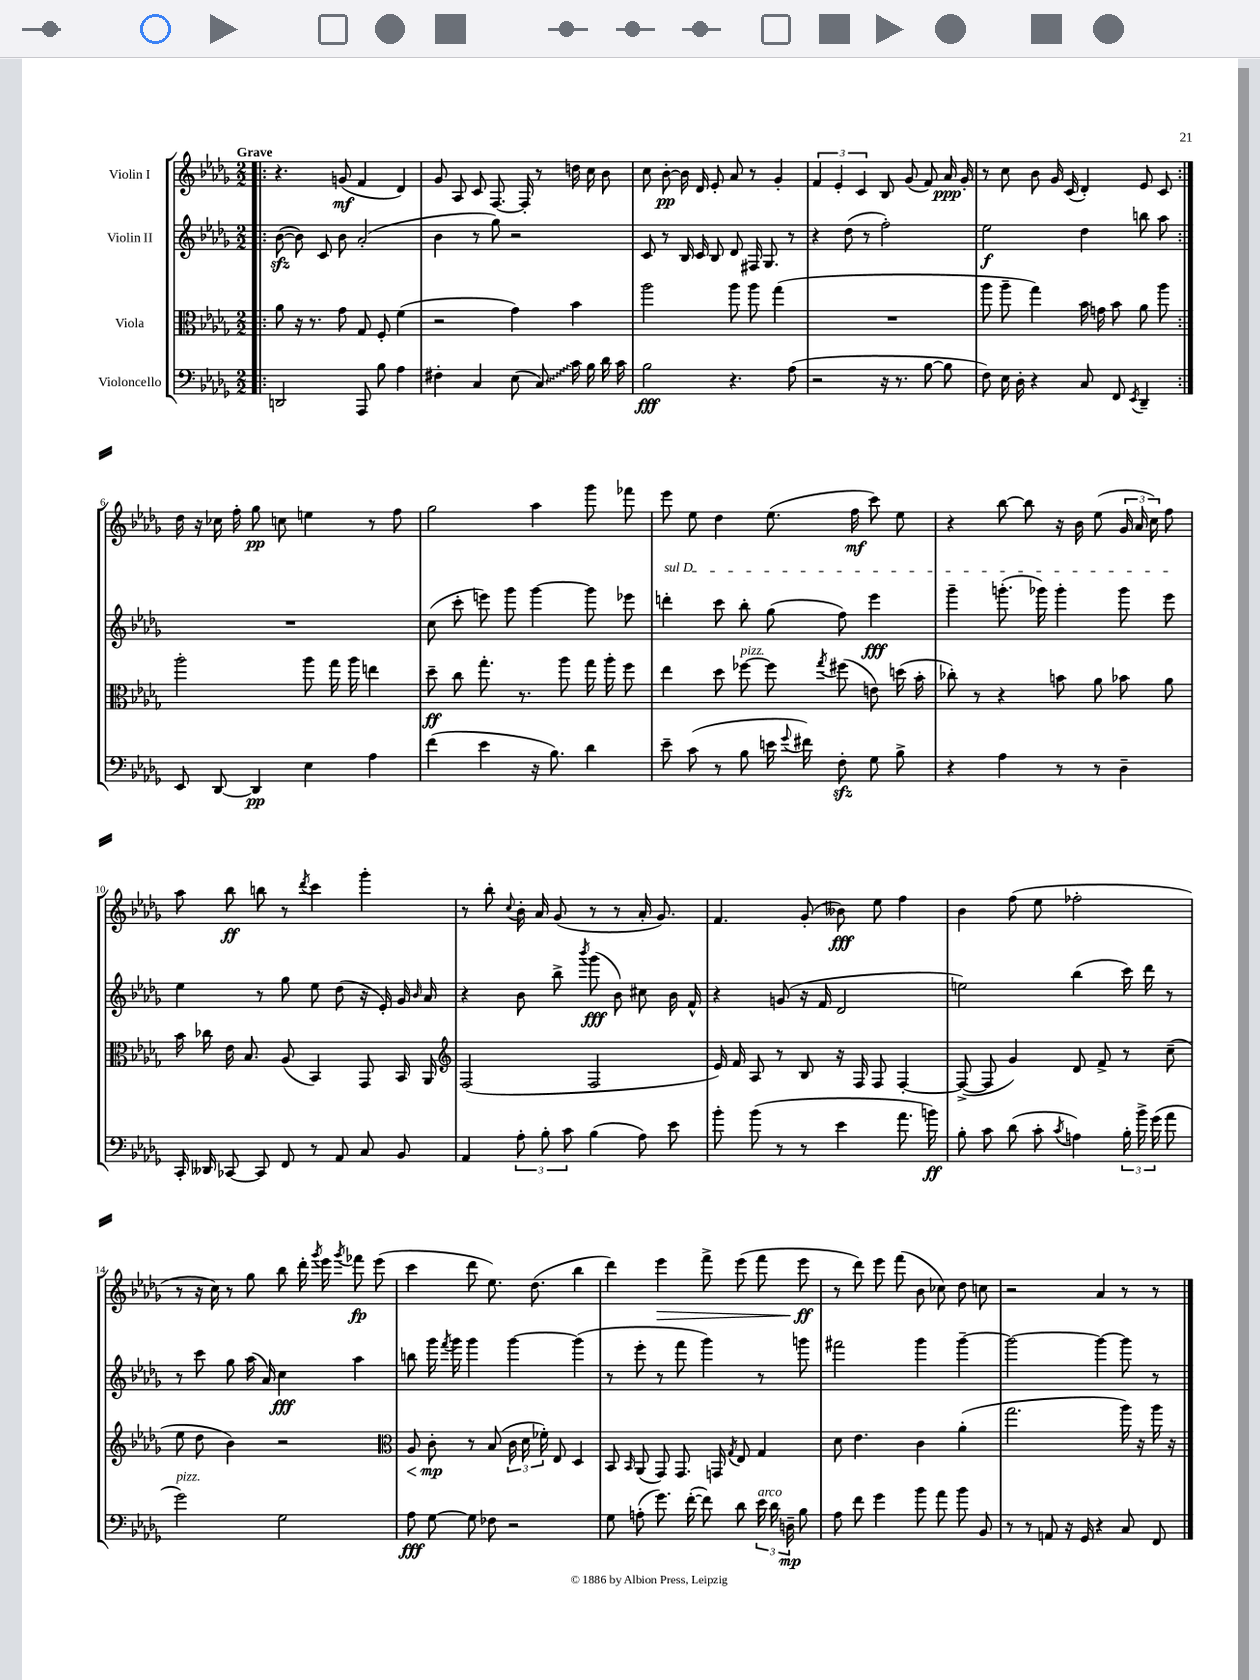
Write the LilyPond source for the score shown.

<<
\new StaffGroup <<
\new Staff = "s0" \with { instrumentName = "Violin I" } {
    \clef treble \key des \major \numericTimeSignature \time 2/2 \tempo "Grave"
    \autoBeamOff \repeat volta 2 { \bar ".|:" r4. g'8\mf( f'4 des'4) |
    ges'8 aes8 c'8 f8.~ f16-. r8 d''16 c''16 bes'8 |
    c''8 bes'8~-.\pp bes'16 des'16 ees'8-. aes'8 r8 ges'4-. |
    \tuplet 3/2 { f'4 ees'4-. c'4 } bes8 ges'8( f'8) aes'16\ppp ges'16-. |
    r8 c''8 bes'8 ges'16 c'16( des'4-.) ees'8 c'8 | }
    des''16 r16 ces''16 f''16-. ges''8\pp c''8 e''4 r8 f''8 |
    ges''2 aes''4 ges'''8 fes'''8 |
    ees'''8 ees''8 des''4 ees''8.( f''16\mf c'''8) ees''8 |
    r4 bes''8~ bes''8 r16 bes'16 ees''8( \tuplet 3/2 { ges'16 aes'16 c''16) } f''8 |
    aes''8 bes''8\ff b''8 r8 \acciaccatura { des'''8 } c'''4 ges'''4-. |
    r8 bes''8-. \appoggiatura { c''8 } bes'16-. aes'16 ges'8( r8 r8 aes'16-. ges'8.) |
    f'4. ges'8-.( beses'8\fff) ees''8 f''4 |
    bes'4 f''8( ees''8 fes''2-. |
    r8 r16 c''16) r8 ges''8 bes''8 des'''16-. \acciaccatura { ges'''8 } ees'''16 \acciaccatura { ges'''8 } fes'''8\fp ees'''8( |
    c'''4 des'''8 ees''8.) des''8.( bes''4 |
    des'''4) ees'''4\> f'''8-> ees'''8( f'''8 ees'''8\ff\! |
    r8 des'''8) ees'''8 f'''8( bes'8 ces''8) des''8 c''8 |
    r2 aes'4 r8 r8 \bar "|." |
}
\new Staff = "s1" \with { instrumentName = "Violin II" } {
    \clef treble \key des \major \numericTimeSignature \time 2/2
    \autoBeamOff \repeat volta 2 { \bar ".|:" bes'8~\sfz( bes'8) c'8 bes'8 aes'2-.( |
    bes'4 r8 ges''8) r2 |
    c'8 r8 bes16 c'16 bes8 des'8 fis16 ges8. r8 |
    r4 des''8( r8 f''2-.) |
    ees''2\f des''4 b''8 aes''8 | }
    R1 |
    c''8( c'''8-. e'''8) ges'''8 ges'''4~ ges'''8 ees'''8 |
    \once \override TextSpanner.bound-details.left.text = \markup { \italic "sul D" } d'''4-.\startTextSpan c'''8 bes''8-. ges''8( f''8) ees'''4\fff |
    ges'''4-- g'''8.-.( ges'''16) ges'''4-. ges'''8 ees'''8\stopTextSpan |
    ees''4 r8 ges''8 ees''8 des''8( r16 ees'16-.) ges'16 \grace { bes'16 } aes'16 |
    r4 bes'8 bes''8-> \acciaccatura { bes'''8 } ges'''8\fff( bes'8) cis''8 bes'16 f'16-^ |
    r4 g'8( r16 f'16 des'2 |
    e''2) bes''4( c'''16) des'''16 r8 |
    r8 c'''8 ges''8 aes''16( aes'16) c''4\fff aes''4 |
    b''8 ges'''16 \acciaccatura { f'''8 } ges'''16 ges'''4 ges'''4~ ges'''4( |
    r8 ees'''8-. r8 f'''8 ges'''4) r8 g'''8 |
    fis'''2 ges'''4 ges'''4~-- |
    ges'''2~ ges'''4~ ges'''8 r8 \bar "|." |
}
\new Staff = "s2" \with { instrumentName = "Viola" } {
    \clef alto \key des \major \numericTimeSignature \time 2/2
    \autoBeamOff \repeat volta 2 { \bar ".|:" aes'8 r16 r8. ges'8 ges8 f8-. f'4( |
    r2 ges'4) bes'4 |
    aes''2 aes''8 aes''8 ges''4( |
    R1 |
    aes''8 aes''8-- ges''4) bes'16 g'16 bes'8 aes'8 aes''8 | }
    aes''2-. aes''8 ges''16 aes''16 e''4 |
    des''8--\ff c''8 ges''8.-. r8. aes''8 ges''16 aes''16-. f''8 |
    ees''4 des''8 fes''8~^\markup { \italic "pizz." } fes''8 \acciaccatura { ges''8 } fis''8( e'8) d''16( bes'16-. |
    ces''8-.) r8 r4 b'8 aes'8 bes'8 aes'8 |
    bes'16 ces''16 ees'16 bes8. aes8( bes,4) ges,8 bes,16 aes,16 |
    \clef treble f2( f2 |
    ees'16) f'16 aes8 r8 bes8 r16 f16 f8 f4~-. |
    f8~->( f8 ges'4) des'8 f'8-> r8 c''8--( |
    ees''8 des''8 bes'4) r2 |
    \clef alto aes8\< c'8-.\mp\! r8 bes8( \tuplet 3/2 { c'16 des'16 fes'16-.) } ees8 des4 |
    bes,8 \grace { bes,16 } aes,8( ges,8) ges,8. g,16 \acciaccatura { ges8 } ees8 ges4 |
    des'8 ees'4. c'4 aes'4-.( |
    ges''2. aes''16) r16 aes''16 r16 \bar "|." |
}
\new Staff = "s3" \with { instrumentName = "Violoncello" } {
    \clef bass \key des \major \numericTimeSignature \time 2/2
    \autoBeamOff \repeat volta 2 { \bar ".|:" d,2 aes,,8 bes8 aes4 |
    fis4-. c4 ees8( \once \override Glissando.style = #'zigzag c8\glissando) c'16 bes16 des'16 c'16 |
    bes2\fff r4. aes8( |
    r2 r16 r8. bes8~ bes8 |
    f8) ees16 des16-. r4 c8 f,8 \acciaccatura { ees,8 } des,4-- | }
    ees,8 des,8~ des,4\pp ees4 aes4 |
    f'4( ees'4 r16 bes8.) des'4 |
    ees'8-- c'8( r8 bes8 e'16 \appoggiatura { ges'8 } fis'16) f8-.\sfz ges8 bes8-> |
    r4 aes4 r8 r8 des4-- |
    c,16-. deses,16 ces,8~ ces,8 f,8 r8 aes,8 c8 bes,8 |
    aes,4 \tuplet 3/2 { aes8-. bes8-. c'8 } bes4( aes8) ees'8 |
    bes'8-. bes'8( r8 r8 ees'4 aes'8. b'16\ff) |
    bes8-. c'8 des'8( c'8-. \acciaccatura { c'8 } a4) \tuplet 3/2 { bes16-. bes'16-> ges'16( } aes'8 |
    ges'2^\markup { \italic "pizz." }) ges2 |
    aes8\fff ges8~ ges8 fes8 r2 |
    ges8 a8-.( ges'8.) f'16~-.( f'8) des'8 \tuplet 3/2 { ees'16^\markup { \italic "arco" } des'16 d16--\mp } bes8 |
    aes8 f'8 ges'4 bes'8 aes'8 bes'8 bes,8 |
    r8 r8 a,8 r16 ges,16 r4 c8 f,8 \bar "|." |
}
>>
>>
